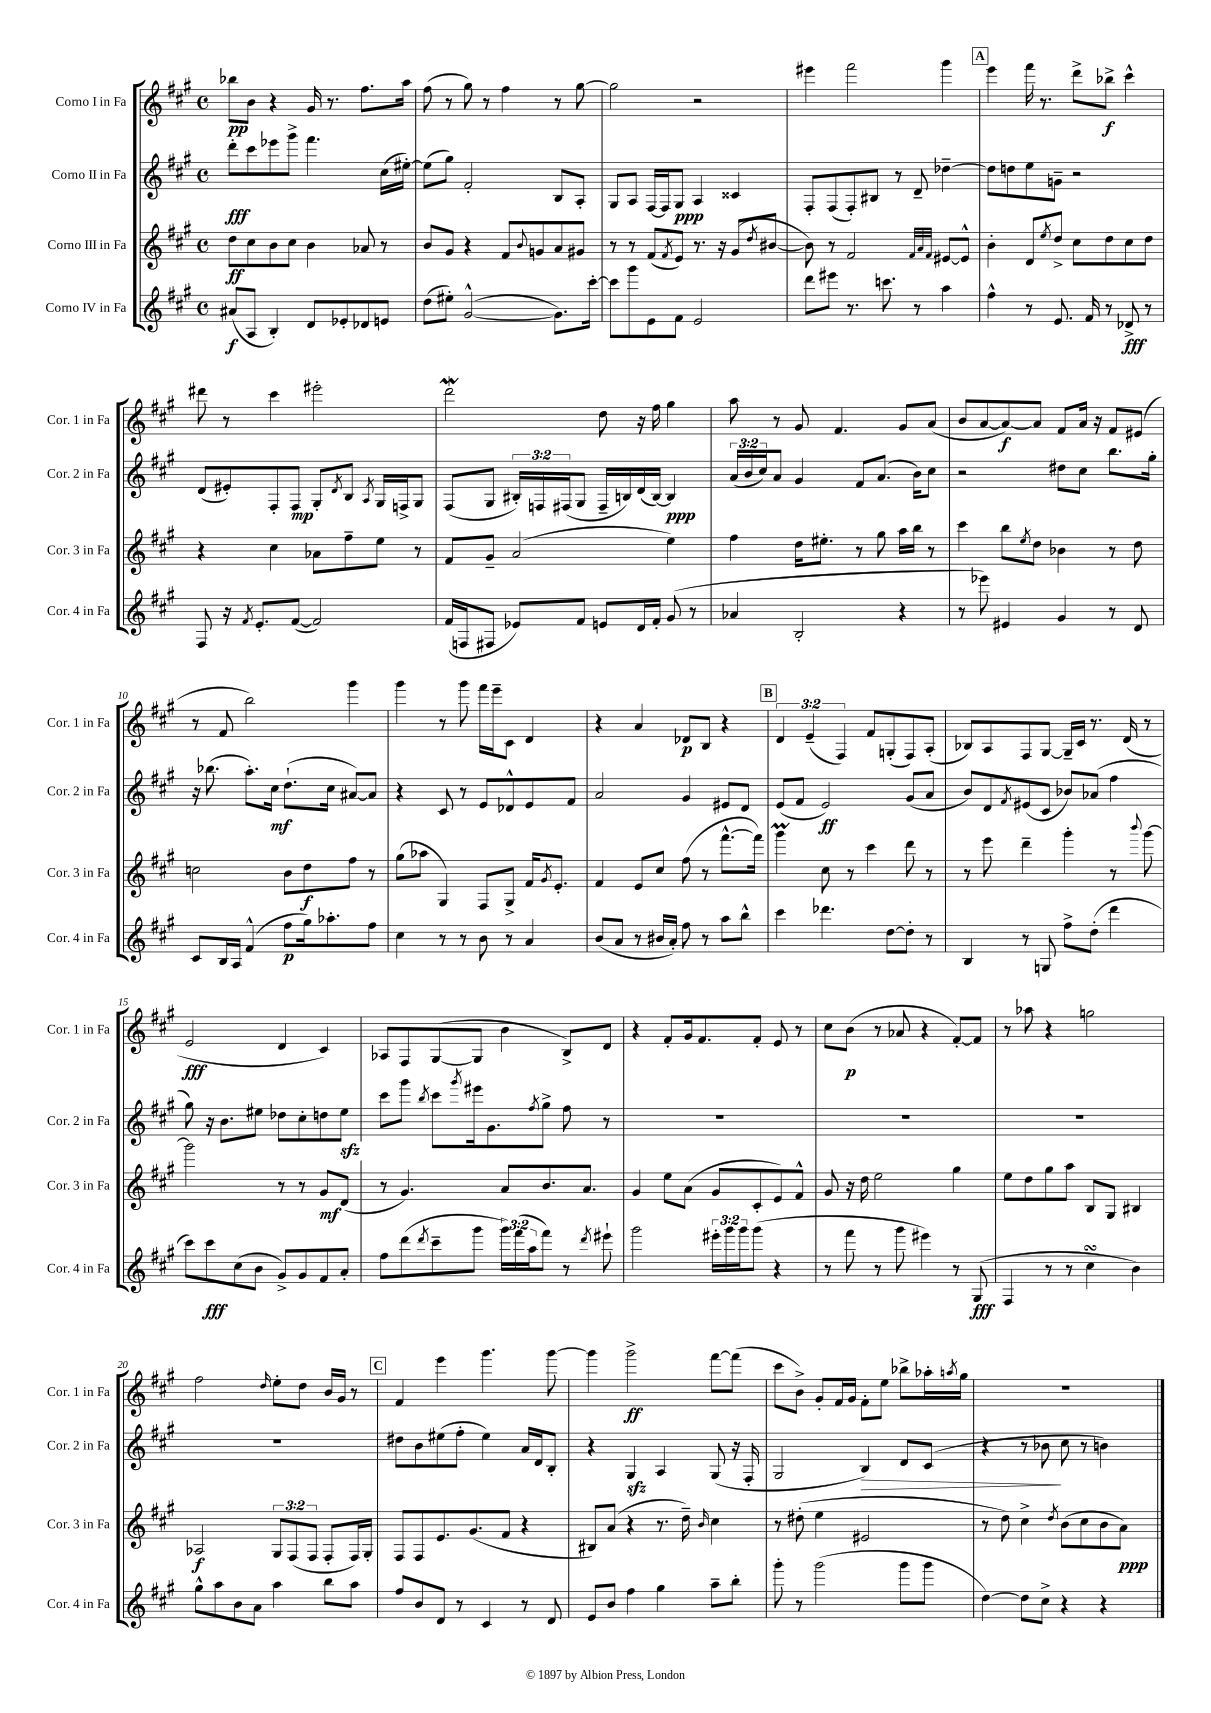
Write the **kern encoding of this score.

**kern	**dynam	**kern	**dynam	**kern	**dynam	**kern	**dynam
*part4	*part4	*part3	*part3	*part2	*part2	*part1	*part1
*staff4	*staff4	*staff3	*staff3	*staff2	*staff2	*staff1	*staff1
*I"Corno IV in Fa	*	*I"Corno III in Fa	*	*I"Corno II in Fa	*	*I"Corno I in Fa	*
*I'Cor. 4 in Fa	*	*I'Cor. 3 in Fa	*	*I'Cor. 2 in Fa	*	*I'Cor. 1 in Fa	*
*clefG2	*	*clefG2	*	*clefG2	*	*clefG2	*
*k[f#c#g#]	*	*k[f#c#g#]	*	*k[f#c#g#]	*	*k[f#c#g#]	*
*M4/4	*	*M4/4	*	*M4/4	*	*M4/4	*
*met(c)	*	*met(c)	*	*met(c)	*	*met(c)	*
=1	=1	=1	=1	=1	=1	=1	=1
(8a#X/L	f	8dd\L	ff	8ddd'\L	fff	8bb-X\L	pp
8A/J	.	8cc#\	.	8ccc#\	.	8b\J	.
4B'/)	.	8b\	.	8eee-X\	.	4r	.
.	.	8cc#\J	.	8ggg#^\J	.	.	.
8d/L	.	4b\	.	4.fff#\	.	16g#/	.
.	.	.	.	.	.	8.r	.
8e-X'/	.	.	.	.	.	.	.
8d-X/	.	8a-X/	.	.	.	8.ff#\L	.
8en/J	.	8r	.	(16cc#\LL	.	.	.
.	.	.	.	[16ee#X'\JJ)	.	16aa\Jk	.
=2	=2	=2	=2	=2	=2	=2	=2
(8dd\L	.	8b/L	.	(8ee#\L]	.	(8ff#\	.
8ee#X'\J)	.	8g#/J	.	8gg#\J)	.	8r	.
([2g#^^/	.	4r	.	2f#'/	.	8gg#\)	.
.	.	.	.	.	.	8r	.
.	.	8f#/L	.	.	.	4ff#\	.
.	.	8qqb/	.	.	.	.	.
.	.	8gn/	.	.	.	.	.
8.g#\L])	.	8a/	.	8B/L	.	8r	.
.	.	8g#X/J	.	8A'/J	.	[8gg#\	.
[16ccc#'\Jk	.	.	.	.	.	.	.
=3	=3	=3	=3	=3	=3	=3	=3
8ccc#\L]	.	8r	.	8G#/L	.	2gg#\]	.
8ggg#\	.	8r	.	8A/J	.	.	.
8e\	.	(8f#/L	.	[16F#/LL	.	.	.
.	.	.	.	16F#/J]	.	.	.
.	.	8qf#/	.	.	.	.	.
8f#\J	.	8e/J)	.	8G#/J	ppp	.	.
2e/	.	8.r	.	4A/	.	2r	.
.	.	16r	.	.	.	.	.
.	.	(8g#/L	.	4c##X/	.	.	.
.	.	8qdd/	.	.	.	.	.
.	.	[8b#X/J	.	.	.	.	.
=4	=4	=4	=4	=4	=4	=4	=4
8ddd\L	.	8b#\])	.	8F#'/L	.	4eee#X\	.
8eee#X\J	.	8r	.	(8F#/	.	.	.
8.r	.	2f#/	.	8F#'/)	.	2fff#\	.
.	.	.	.	8B#X/J	.	.	.
8.cccn\	.	.	.	.	.	.	.
.	.	.	.	8r	.	.	.
8r	.	.	.	8d~/	.	.	.
.	.	32qqf#/LLL	.	.	.	.	.
.	.	32qqa/	.	.	.	.	.
.	.	32qqf#/JJJ	.	.	.	.	.
4aa\	.	[8e#X/L	.	[4dd-X~\	.	4ggg#\	.
.	.	8e#^^/J]	.	.	.	.	.
!!LO:REH:place=s1:t=A
=5	=5	=5	=5	=5	=5	=5	=5
4ff#^^\	.	4b'\	.	8dd-\L]	.	4eee\	.
.	.	.	.	8ddn\	.	.	.
8r	.	8d/L	.	8ee\	.	16fff#\	.
.	.	.	.	.	.	8.r	.
.	.	8qee/	.	.	.	.	.
8.e/	.	8dd^/J	.	8gn~\J	.	.	.
.	.	8cc#\L	.	2r	.	8ddd^\L	.
16f#/	.	.	.	.	.	.	.
8r	.	8dd\	.	.	.	8bb-X^\J	f
8d-X^/	fff	8cc#\	.	.	.	4ccc#^^\	.
8r	.	8dd\J	.	.	.	.	.
!!LO:LB:g=z
=6	=6	=6	=6	=6	=6	=6	=6
8F#/	.	4r	.	(8d/L	.	8ddd#X\	.
16r	.	.	.	8e#X'/)	.	8r	.
8qf#/	.	.	.	.	.	.	.
8.e'/L	.	.	.	.	.	.	.
.	.	4cc#\	.	8F#'/	.	4ccc#\	.
([8f#/J	.	.	.	8F#/J	mp	.	.
2f#/])	.	8a-X\L	.	8G#'/L	.	2eee#X'\	.
.	.	.	.	8qd/	.	.	.
.	.	8ff#~\	.	8B/J	.	.	.
.	.	.	.	8qA/	.	.	.
.	.	8ee\J	.	16G#/LL	.	.	.
.	.	.	.	16Fn^/J	.	.	.
.	.	8r	.	8G#/J	.	.	.
=7	=7	=7	=7	=7	=7	=7	=7
(16f#/LL	.	8f#/L	.	(8F#/L	.	2dddw\	.
16Fn/J	.	.	.	.	.	.	.
8F#X/J	.	8g#~/J	.	8G#/J	.	.	.
8e-X/L)	.	(2a/	.	24B#X'/LL)	.	.	.
.	.	.	.	24Fn/	.	.	.
.	.	.	.	(24F#X/J	.	.	.
8f#/J	.	.	.	8G#/J	.	.	.
8en/L	.	.	.	16F#~/LL	.	8dd\	.
.	.	.	.	16Bn/)	.	.	.
16d/L	.	.	.	(16d/	.	16r	.
16f#'/JJ	.	.	.	[16B/JJ)	.	16ff#\	.
(8g#/	.	4ee\)	.	4B/]	ppp	4gg#\	.
8r	.	.	.	.	.	.	.
=8	=8	=8	=8	=8	=8	=8	=8
4a-X/	.	4ff#\	.	(24a/LL	.	8aa\	.
.	.	.	.	24b/	.	.	.
.	.	.	.	24cc#/J)	.	.	.
.	.	.	.	8a/J	.	8r	.
2B'/	.	16dd\KL	.	4g#/	.	8g#/	.
.	.	8.ee#X'\J	.	.	.	.	.
.	.	.	.	.	.	4.f#/	.
.	.	8r	.	8f#/L	.	.	.
.	.	8gg#\	.	(8.a/J	.	.	.
4r	.	16aa\LL	.	.	.	8g#/L	.
.	.	16bb\JJ	.	16b\KL)	.	.	.
.	.	8r	.	8cc#\J	.	(8a/J	.
=9	=9	=9	=9	=9	=9	=9	=9
8r	.	4ccc#\	.	2r	.	8b/L	.
8eee-X\)	.	.	.	.	.	[8a/	.
4e#X/	.	8bb\L	.	.	.	8a/_)	f
.	.	8qee/	.	.	.	.	.
.	.	8dd\J	.	.	.	8a/J]	.
4g#/	.	4b-X\	.	8dd#X\L	.	8f#/L	.
.	.	.	.	8cc#\J	.	16a/Jk	.
.	.	.	.	.	.	16r	.
8r	.	8r	.	8.bb\L	.	8f#/L	.
8d/	.	8dd\	.	.	.	(8e#X/J	.
.	.	.	.	16gg#'\Jk	.	.	.
!!LO:LB:g=z
=10	=10	=10	=10	=10	=10	=10	=10
8c#/L	.	2ccn\	.	16r	.	8r	.
.	.	.	.	(8.bb-X\	.	.	.
16B/L	.	.	.	.	.	8f#/	.
16A/JJ	.	.	.	.	.	.	.
(4f#^^/	.	.	.	8.aa'\L)	.	2bb\)	.
.	.	.	.	16cc#\Jk	mf	.	.
8ff#\L	p	8b\L	.	(8.dd`\L	.	.	.
16gg#\k)	.	8dd\	f	.	.	.	.
8.aa-X'\	.	.	.	16cc#\Jk	.	.	.
.	.	8ff#\J	.	[8a#X/L)	.	4ggg#\	.
8ff#\J	.	8r	.	8a#/J]	.	.	.
=11	=11	=11	=11	=11	=11	=11	=11
4cc#\	.	(8gg#\L	.	4r	.	4ggg#\	.
.	.	8aa-X\J	.	.	.	.	.
8r	.	4G#/)	.	8c#/	.	8r	.
8r	.	.	.	8r	.	8ggg#\	.
8b\	.	8F#/L	.	8e/L	.	16fff#\LL	.
.	.	.	.	.	.	16eee~\J	.
8r	.	8G#^/J	.	8d-X^^/	.	8c#\J	.
4a/	.	16f#/KL	.	8e/	.	4d/	.
.	.	8qg#/	.	.	.	.	.
.	.	8.e'/J	.	.	.	.	.
.	.	.	.	8f#/J	.	.	.
=12	=12	=12	=12	=12	=12	=12	=12
(8b/L	.	4f#/	.	2a/	.	4r	.
8a/J	.	.	.	.	.	.	.
8r	.	8e/L	.	.	.	4a/	.
16b#X/LL	.	8cc#/J	.	.	.	.	.
16a'/JJ)	.	.	.	.	.	.	.
8ff#\	.	(8ff#\	.	4g#/	.	8d-X/L	p
8r	.	8r	.	.	.	8B/J	.
8aa\L	.	[8.fff#^^\L	.	8e#X/L	.	4r	.
8bb^^\J	.	.	.	8d/J	.	.	.
.	.	16fff#\Jk])	.	.	.	.	.
!!LO:REH:place=s1:t=B
=13	=13	=13	=13	=13	=13	=13	=13
4ccc#\	.	4ggg#m\	.	(8e/L	.	6d/	.
.	.	.	.	8f#/J	.	.	.
.	.	.	.	.	.	(6e~/	.
4.ddd-X\	.	8cc#\	.	2e/)	ff	.	.
.	.	.	.	.	.	6F#/)	.
.	.	8r	.	.	.	.	.
.	.	4ccc#\	.	.	.	8f#/L	.
[8dd\L	.	.	.	.	.	(8Gn'/	.
8dd'\J]	.	8ddd\	.	(8g#/L	.	8F#/)	.
8r	.	8r	.	8a/J	.	(8A'/J	.
=14	=14	=14	=14	=14	=14	=14	=14
4B/	.	8r	.	8b/L)	.	8B-X/L)	.
.	.	8eee\	.	8d/	.	8A/	.
.	.	.	.	8qf#/	.	.	.
8r	.	4ddd~\	.	(8e#X/	.	8F#/	.
8Gn/	.	.	.	8c#/J	.	[8G#/J	.
8ff#^\L	.	4ggg#'\	.	8b-X/L)	.	16G#~/LL]	.
.	.	.	.	.	.	16c#/JJ	.
(8dd'\J	.	.	.	(8a-X/J	.	8.r	.
4ddd\	.	8r	.	4ff#\	.	.	.
.	.	.	.	.	.	(16d/	.
.	.	8qqbbb/	.	.	.	.	.
.	.	[8ggg#\	.	.	.	8r	.
!!LO:LB:g=z
=15	=15	=15	=15	=15	=15	=15	=15
8ccc#\L)	.	2ggg#\]	.	8gg#\)	.	2e/	fff
8ccc#\	fff	.	.	16r	.	.	.
.	.	.	.	8.b\L	.	.	.
(8cc#\	.	.	.	.	.	.	.
8b\J	.	.	.	8ee#X\J	.	.	.
8g#^/L)	.	8r	.	8dd-X\L	.	4d/	.
8g#/	.	8r	.	8cc#'\	.	.	.
8f#/	.	8g#/L	mf	8ddn\	.	4c#/)	.
8a'/J	.	(8d/J	.	8ee#zz\J	.	.	.
=16	=16	=16	=16	=16	=16	=16	=16
8ff#\L	.	8r	.	8ccc#\L	.	8A-X/L	.
(8ddd\	.	4.g#/)	.	8ggg#\J	.	8F#/	.
8qddd/	.	.	.	8qbb/	.	.	.
8ccc#~\	.	.	.	8ccc#\L	.	([8G#/	.
.	.	.	.	8qggg#/	.	.	.
8ggg#\J	.	.	.	16eee#X\k	.	8G#/J]	.
.	.	.	.	8.g#\	.	.	.
24ggg#\LL)	.	8a/L	.	.	.	4b\	.
(24fff#\	.	.	.	.	.	.	.
24aa\J	.	.	.	.	.	.	.
.	.	.	.	8qff#/	.	.	.
8fff#\J)	.	8.b/	.	8gg#^\J	.	.	.
8r	.	.	.	8ff#\	.	8B^/L)	.
.	.	8.a/J	.	.	.	.	.
8qddd/	.	.	.	.	.	.	.
8eee#X`\	.	.	.	8r	.	8d/J	.
=17	=17	=17	=17	=17	=17	=17	=17
2ggg#\	.	4g#/	.	1r	.	4r	.
.	.	8ee\L	.	.	.	8f#'/L	.
.	.	(8a\J	.	.	.	16g#/k	.
.	.	.	.	.	.	8.f#/	.
24eee#X'\LL	.	8g#/L	.	.	.	.	.
24ggg#\	.	.	.	.	.	.	.
24ggg#\J	.	.	.	.	.	.	.
(8ggg#\J	.	8c#'/	.	.	.	8f#'/J	.
4r	.	8e/)	.	.	.	8e/	.
.	.	8f#^^/J	.	.	.	8r	.
=18	=18	=18	=18	=18	=18	=18	=18
8r	.	8g#/	.	1r	.	8cc#\L	.
8fff#\	.	16r	.	.	.	(8b\J	p
.	.	16dd\	.	.	.	.	.
8r	.	2ee\	.	.	.	8r	.
8ggg#\	.	.	.	.	.	8a-X/	.
4eee#X\)	.	.	.	.	.	4r	.
8r	.	4gg#\	.	.	.	[8f#'/L)	.
(8G#/	fff	.	.	.	.	8f#/J]	.
=19	=19	=19	=19	=19	=19	=19	=19
4F#/	.	8ee\L	.	1r	.	8r	.
.	.	8dd\	.	.	.	8aa-X\	.
8r	.	8gg#\	.	.	.	4r	.
8r	.	8aa\J	.	.	.	.	.
4cc#sSsS\	.	8B/L	.	.	.	2ggn\	.
.	.	8G#/J	.	.	.	.	.
4b\)	.	4B#X/	.	.	.	.	.
!!LO:LB:g=z
=20	=20	=20	=20	=20	=20	=20	=20
8gg#^^\L	.	2A-X/	f	1r	.	2ff#\	.
8aa\	.	.	.	.	.	.	.
8b\	.	.	.	.	.	.	.
8a\J	.	.	.	.	.	.	.
.	.	.	.	.	.	16qqdd/	.
4aa\	.	12G#/L	.	.	.	8ee'\L	.
.	.	(12F#/	.	.	.	.	.
.	.	.	.	.	.	8dd\J	.
.	.	12F#/J	.	.	.	.	.
8bb\L	.	8F#'/L	.	.	.	16b/LL	.
.	.	.	.	.	.	16g#/JJ	.
8aa\J	.	16F#/L)	.	.	.	8r	.
.	.	16G#'/JJ	.	.	.	.	.
!!LO:REH:place=s1:t=C
=21	=21	=21	=21	=21	=21	=21	=21
8ff#/L	.	8F#/L	.	8dd#X\L	.	4f#/	.
8b/	.	8F#/	.	8b\	.	.	.
8d/J	.	8.e/	.	(8ee#X\	.	4eee\	.
8r	.	.	.	8ff#'\J	.	.	.
.	.	(8.g#/	.	.	.	.	.
4c#/	.	.	.	4ee#\)	.	4.ggg#\	.
.	.	8f#/J	.	.	.	.	.
8r	.	4r	.	16a/LL	.	.	.
.	.	.	.	16d/J	.	.	.
8d/	.	.	.	8B'/J	.	[8ggg#\	.
=22	=22	=22	=22	=22	=22	=22	=22
8e/L	.	8B#X/L)	.	4r	.	4ggg#\]	.
8b/J	.	(8a/J	.	.	.	.	.
4ff#\	.	4r	.	4G#zz/	.	2ggg#^\	ff
4gg#\	.	8.r	.	4A/	.	.	.
.	.	16dd~\)	.	.	.	.	.
.	.	16qqb/	.	.	.	.	.
8aa~\L	.	4cc#\	.	(8G#/	.	[8fff#\L	.
8bb'\J	.	.	.	16r	.	(8fff#\J]	.
.	.	.	.	16F#'/	.	.	.
=23	=23	=23	=23	=23	=23	=23	=23
8ggg#'\	.	8r	.	2G#/	.	8ccc#\L	.
8r	.	(8dd#X'\	.	.	.	8b^\J)	.
(2ggg#\	.	4ee\	.	.	.	8g#'/L	.
.	.	.	.	.	.	16f#/L	.
.	.	.	.	.	.	16g#/JJ	.
!	!	!	!	!	!LO:HP:b	!	!
.	.	2e#X/	.	4B/)	>	8f#'\L	.
.	.	.	.	.	.	8ee\J	.
8ggg#\L	.	.	.	8d/L	.	8bb-X^\L	.
8ggg#\J	.	.	.	(8c#/J	.	16aa-X'\L	.
.	.	.	.	.	.	8qaan/	.
.	.	.	.	.	.	16gg#\JJ	.
=24	=24	=24	=24	=24	=24	=24	=24
[4dd\)	.	8r	.	4r	.	1r	.
.	.	8dd\)	.	.	.	.	.
8dd\L]	.	4cc#^\	.	8r	.	.	.
8cc#^\J	.	.	.	8b-X\	.	.	.
.	.	8qdd/	.	.	.	.	.
4r	.	(8b\L	.	8cc#\	]	.	.
.	.	8cc#\	.	8r	.	.	.
4r	.	8b\	.	4bn\)	.	.	.
.	.	8a\J)	ppp	.	.	.	.
==	==	==	==	==	==	==	==
*-	*-	*-	*-	*-	*-	*-	*-
